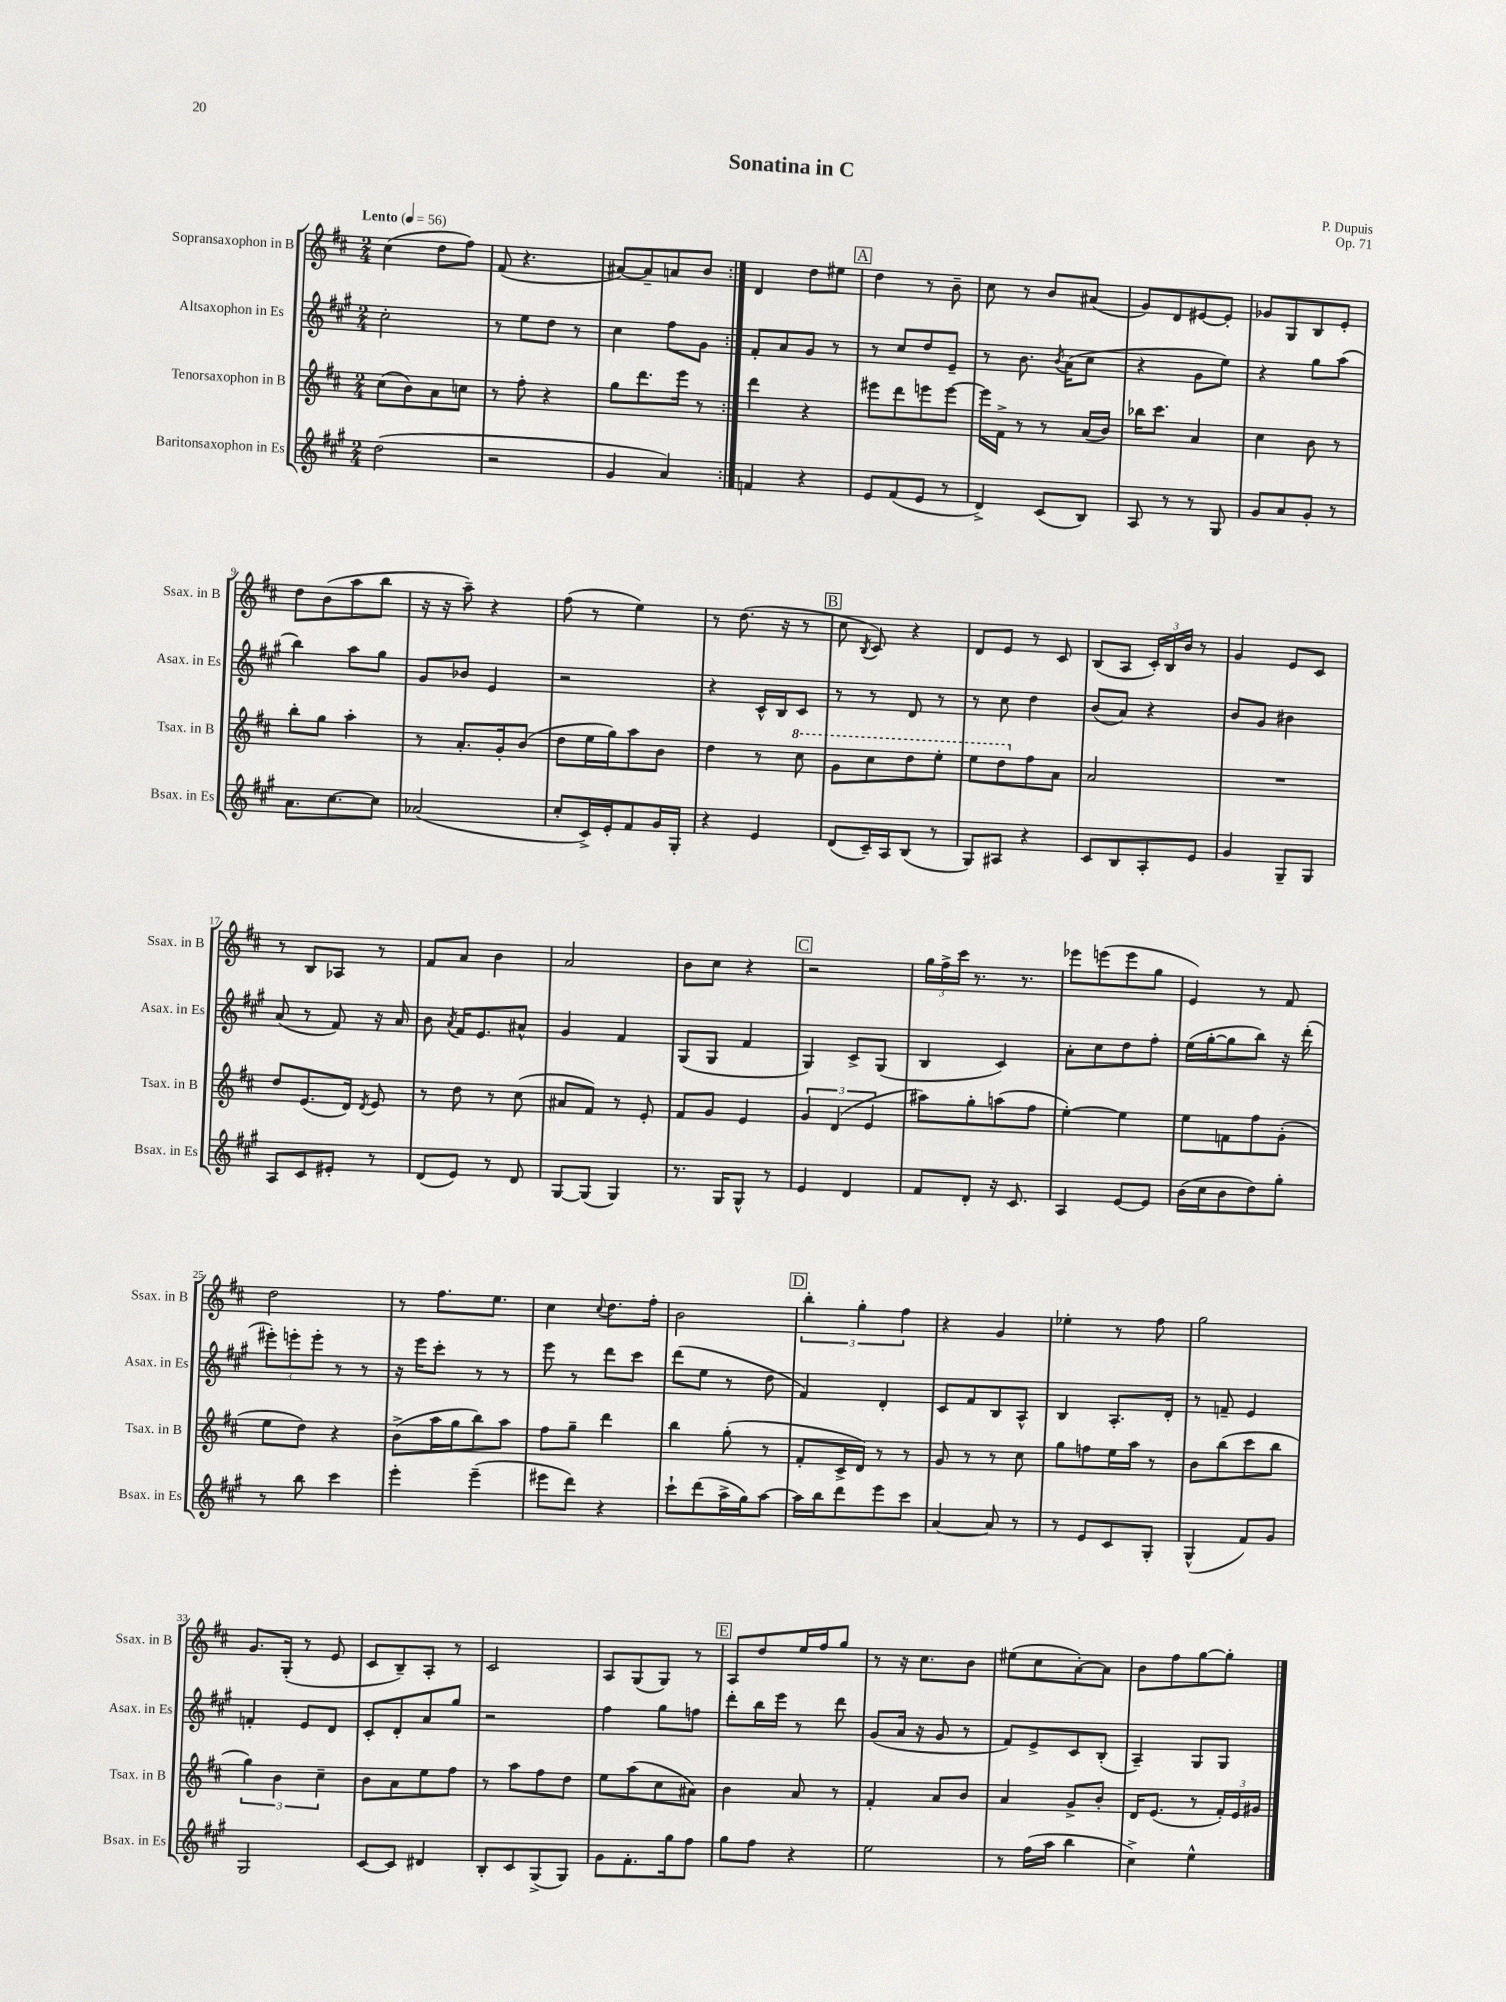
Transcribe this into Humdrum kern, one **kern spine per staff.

**kern	**kern	**kern	**kern
*staff4	*staff3	*staff2	*staff1
*clefG2	*clefG2	*clefG2	*clefG2
*k[f#c#g#]	*k[f#c#]	*k[f#c#g#]	*k[f#c#]
*M2/4	*M2/4	*M2/4	*M2/4
*MM56	*MM56	*MM56	*MM56
(2dd	(8cc#	2cc#'	(4cc#
.	8b)	.	.
.	8a	.	8dd
.	8cc	.	8ff#)
=	=	=	=
2r	8r	8r	(8f#
.	8ff#'	8ee	4.r
.	4r	8dd	.
.	.	8r	.
=	=	=	=
4g#	8gg	4cc#	[8a#)
.	8.ddd	.	8a#~]
4a)	.	8ff#	8a
.	16eee	.	.
.	8r	8g#	8b
=:|!	=:|!	=:|!	=:|!
4f	4ddd	8f#'	4d
.	.	8a	.
4r	4r	8g#	8dd
.	.	8r	8ee#
=	=	=	=
8e	8eee#	8r	4dd
(8f#	8ddd	8cc#	.
8e	8eee	8dd	8r
8r	[8eee	8e~	8b~
=	=	=	=
4d^)	16eee]	8r	8cc#
.	16f#^	.	.
.	8r	8.b	8r
(8c#	8r	.	8b
.	.	8qb	.
.	.	(16a	.
8B)	(16a	8cc#	(8a#
.	16b)	.	.
=	=	=	=
8A	16bb-	4r	8g)
.	8.ccc#	.	.
8r	.	.	8d
8r	4a	8g#	[8e#
8G#	.	8ee)	8e#']
=	=	=	=
8g#	4cc#	4r	8g-
8a	.	.	8G
8g#'	8b	8gg#	8B
8r	8r	(8aa	8e'
=	=	=	=
8.a	8bb'	4bb)	8dd
.	8gg	.	(8b
[8.cc#	.	.	.
.	4aa'	8aa	8aa
8cc#]	.	8gg#	8bb
=	=	=	=
(2a-	8r	8g#	16r
.	.	.	16r
.	8.a'	8b-	8aa~)
.	.	4e	4r
.	16g'	.	.
.	(8b	.	.
=	=	=	=
8cc#'	8dd	2r	(8ff#
16c#^)	16ee	.	8r
16e'	16gg)	.	.
8f#	8aa	.	4ee)
16g#	8b	.	.
16G#'	.	.	.
=	=	=	=
4r	4dd	4r	8r
.	.	.	(8.dd
4e	8r	16c#^^	.
.	.	16B	16r
.	8ccc#	8c#	8r
=	=	=	=
(8d	8gg	8r	8cc#
.	.	.	8qB
16c#~)	8ccc#	8r	8c#)
16A	.	.	.
(8B	8ddd	8d	4r
8r	8eee'	8r	.
=	=	=	=
8G#)	8eee	8r	8d
8A#	8ddd	8cc#	8e
4r	8ff#	4dd	8r
.	8a	.	8c#
=	=	=	=
8c#	2a	(8b	(8B
8B	.	8a)	8A
8A'	.	4r	24c#')
.	.	.	24B
.	.	.	24b
8e	.	.	8r
=	=	=	=
4g#	2r	8b	4g
.	.	8g#	.
8G#~	.	4b#	8e
8G#	.	.	8c#
=	=	=	=
8A	8dd	(8a	8r
8c#	(8.e	8r	8B
8e#'	.	8f#)	8A-
.	16d)	.	.
.	8qd	.	.
8r	8e	16r	8r
.	.	16a	.
=	=	=	=
(8d	8r	8b	8f#
.	.	8qa	.
8e)	8dd	16f#	8a
.	.	8.e	.
8r	8r	.	4b
8d	(8cc#	8a#^^	.
=	=	=	=
[8G#	8a#	4g#	2a
(8G#]	8f#)	.	.
4G#)	8r	4f#	.
.	8e'	.	.
=	=	=	=
8.r	8f#	(8G#	8b
.	8g	8G#	8cc#
16G#	.	.	.
8G#^^	4e	4f#	4r
8r	.	.	.
=	=	=	=
4e	6g	4G#)	2r
.	(6d	.	.
4d	.	8c#^	.
.	6e	.	.
.	.	(8G#	.
=	=	=	=
8f#	8aa#)	4B	24gg
.	.	.	24ff#^
.	.	.	24ccc#
8d'	8gg'	.	8.r
16r	(8aa	4c#)	.
8.c#	.	.	8.r
.	8ff#	.	.
=	=	=	=
4A	[4ee')	8a'	8eee-
.	.	8cc#	(8eee
[8e	4ee]	8dd	8eee
8e]	.	8ff#'	8gg
=	=	=	=
(16b	8ee	(16ee	4e)
16cc#	.	[16gg#'	.
8b	8f	8gg#]	.
8dd)	8ff#	8bb)	8r
8gg#'	(8g'	16r	8f#
.	.	(16ddd'	.
=	=	=	=
8r	8ee	12eee#')	2dd
.	.	12eee'	.
8bb	8dd)	.	.
.	.	12eee'	.
4ccc#	4r	8r	.
.	.	8r	.
=	=	=	=
4eee'	(8b^	16r	8r
.	.	16eee	.
.	16aa	8ccc#'	8.ff#
.	16gg	.	.
(4eee~	8bb)	8r	.
.	.	.	8.ee
.	8aa	8r	.
=	=	=	=
8eee#	8ff#	8eee	4cc#
8ddd)	8gg~	8r	.
.	.	.	8qqcc#
4r	4ddd	8ddd	8.dd
.	.	8ccc#	.
.	.	.	16ff#'
=	=	=	=
8ccc#`	4bb	(8ddd	2b
(8ddd	.	8ee	.
16aa^	(8gg'	8r	.
16gg#)	.	.	.
[8aa	8r	8dd	.
=	=	=	=
16aa]	8f#'	4f#)	6bb'
16bb	.	.	.
8ddd	16c#^	.	.
.	.	.	6gg'
.	16d)	.	.
8eee	8r	4d'	.
.	.	.	6ff#
8ccc#	8r	.	.
=	=	=	=
[4a	8g	8c#	4r
.	8r	8f#	.
8a]	8r	8B	4g
8r	8cc#	8A^^	.
=	=	=	=
8r	8gg	4B	4ee-'
8e	8ff	.	.
8c#	16ee	8.A'	8r
.	16aa	.	.
8G#'	8r	.	8ff#
.	.	16d'	.
=	=	=	=
(4G#^^	8b	8r	2gg
.	(8bb	8f~	.
8f#)	8ccc#	4e	.
8g#	8bb	.	.
=	=	=	=
2G#	6gg)	4f'	8.g
.	6b	.	.
.	.	.	(16G'
.	.	8e	8r
.	6cc#~	.	.
.	.	8d	8e
=	=	=	=
[8c#	8b	8c#'	8c#
8c#]	8a	8d'	8B~)
4d#	8ee	8a	8A'
.	8ff#	8gg#	8r
=	=	=	=
8B'	8r	2r	2c#
8c#	8aa	.	.
(8G#^	8ff#	.	.
8G#)	8dd	.	.
=	=	=	=
8g#	8ee	4ff#	8A
8.f#'	(8aa	.	(8G
.	8cc#	8gg#	8G)
16gg#	.	.	.
8ff#	8a#)	8ff	8r
=	=	=	=
8gg#	4b	8ddd'	8A
8ff#	.	16bb	8dd
.	.	16eee	.
4r	8a	8r	16ee
.	.	.	16ff#
.	8r	8ddd	8gg
=	=	=	=
2ee	4f#'	(8g#	8r
.	.	16a	16r
.	.	16r	8.cc#
.	8a	8g#	.
.	8b	8r	8b
=	=	=	=
8r	4a	8f#)	(8ee#
(16ff#	.	8e^	8cc#
16aa	.	.	.
4bb	8g^	8c#	[8a')
.	8b'	(8B'	8a]
=	=	=	=
4cc#^)	16d	4A~)	8b
.	(8.e	.	.
.	.	.	8ff#
4ee^^	8r	8G#	[8gg
.	24f#')	8G#	8gg']
.	24e	.	.
.	24g#	.	.
==	==	==	==
*-	*-	*-	*-
